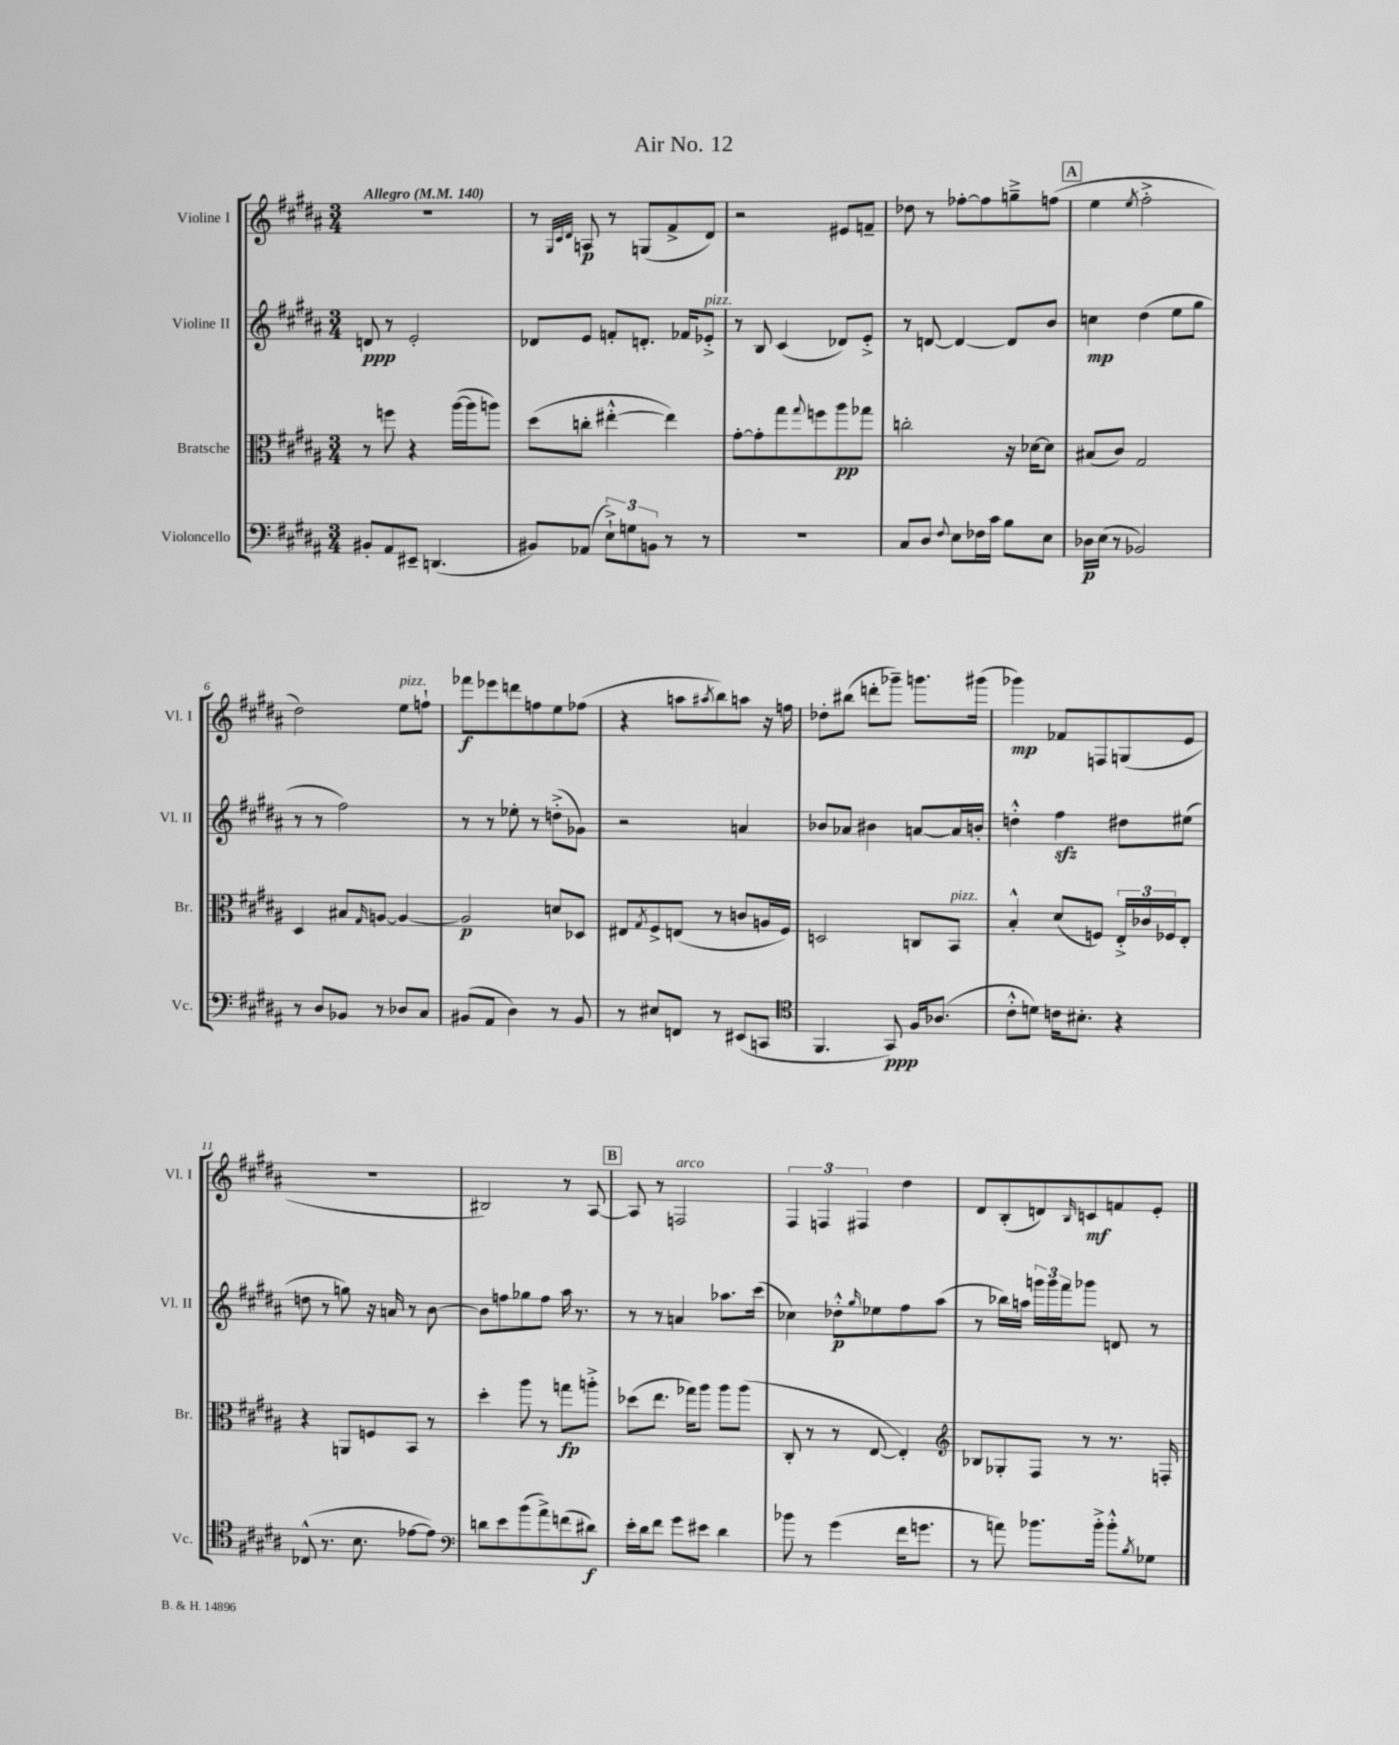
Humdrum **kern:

**kern	**kern	**kern	**kern
*staff4	*staff3	*staff2	*staff1
*clefF4	*clefC3	*clefG2	*clefG2
*k[f#c#g#d#a#]	*k[f#c#g#d#a#]	*k[f#c#g#d#a#]	*k[f#c#g#d#a#]
*M3/4	*M3/4	*M3/4	*M3/4
*MM140	*MM140	*MM140	*MM140
8BB#'	8r	8d	2.r
8AA#	8ff	8r	.
8EE#~	4r	2e'	.
(4.DD	.	.	.
.	([16aa#	.	.
.	16aa#]	.	.
.	8aa)	.	.
=	=	=	=
8BB#)	(8dd#	8d-	8r
.	.	.	32qqG#
.	.	.	32qqc#
.	.	.	32qqd#
(8AA-	8cc'	8e	8A
12E`^)	[4ee#'^^	8f'	8r
12G	.	.	.
.	.	8.d'	(8G
12BB	.	.	.
8r	4ee#])	.	8f#^
.	.	16f-	.
8r	.	8e-'^	8d#)
=	=	=	=
2.r	[8g#'	8r	2r
.	8g#']	8B	.
.	8gg#	(4c#	.
.	8qqgg#	.	.
.	8ff	.	.
.	8aa#	8d-)	8e#
.	8gg-	8e'^	8f~
=	=	=	=
8C#	2cc'	8r	8dd-
8D#	.	[8d	8r
8qqF#	.	.	.
8E	.	4d_	[8ff-'
16F-	.	.	8ff-]
16c#	.	.	.
8B	16r	8d]	8gg~^
.	[16d-	.	.
8E	8d-]	8b	(8ff
=	=	=	=
16D-	(8B#	4cc	4ee
(16E	.	.	.
8r	8c#)	.	.
.	.	.	8qee
2BB-)	2G#	(4dd#	2ff#'^
.	.	8ee	.
.	.	8gg#	.
=	=	=	=
8r	4D#	8r	2dd#)
8D#	.	8r	.
8BB-	8B#	2ff#)	.
.	16qqG#	.	.
8r	[8A	.	.
8D-	4A_	.	8ee
8C#	.	.	8ff`
=	=	=	=
(8BB#	2A]	8r	8fff-
8AA#	.	8r	8eee-
4D#)	.	8ee-'	8ddd
.	.	8r	8ff
8r	8d	(8dd'^	8ee
8BB#	8D-	8g-)	(8ff-
=	=	=	=
8r	8E#	2r	4r
.	8qG#	.	.
8E#	8F#^	.	.
8FF	(8E	.	8aa
.	.	.	8qaa#
8r	8r	.	8bb)
(8EE#	8c	4a	8aa
8CC	16A	.	16r
.	16F#)	.	16ff
=	=	=	=
*clefC4	*	*	*
4.FF#	2D	8b-	8dd-'
.	.	8a-	(8bb#
.	.	4b#	8ddd'
8GG#)	.	.	8ggg-~)
16F#	8C	[8a	8.ggg
(8.A-	.	.	.
.	8BB	16a]	.
.	.	16b'	(16ggg#
=	=	=	=
8c#'^^	4B'^^	4dd'^^	4ggg-)
8d)	.	.	.
16c	(8d#	4ff#	8f-
8.B#'	.	.	.
.	8F)	.	8F
4r	24E'^	8dd#	(8G
.	24c-	.	.
.	24F-	.	.
.	8E'	(8ee#	8e
=	=	=	=
(8C-^^	4r	8dd	2.r
8.r	.	8r	.
.	8AA	8gg)	.
8.B	.	.	.
.	8F	16r	.
.	.	16a	.
[8e-	8BB	8r	.
8e-])	8r	[8b	.
=	=	=	=
*clefF4	*	*	*
8d	4dd#'	8b]	2B#)
8e	.	8ff	.
(8b	8aa#	8gg-	.
8a#^)	8r	8ff	.
(8f	8gg	16aa#	8r
.	.	8.r	.
8d#)	8aa'^	.	[8A#
=	=	=	=
16e'	(8dd-	8r	8A#]
16d#	.	.	.
8f#	8.ee	8r	8r
8g#	.	4a	2F
.	16gg-)	.	.
8e#	8aa#	.	.
4d#	8aa#	8.aa-	.
.	(8aa#	.	.
.	.	(16ccc#	.
=	=	=	=
8b-	8C#'	4cc-)	6F#
8r	8r	.	.
.	.	.	6F
(4g#	8r	8dd-'^^	.
.	.	.	6F#
.	.	16qqgg#	.
.	[8E	8ee-	.
16f#	4E'])	8ff#	4dd#
8.g	.	.	.
.	.	(8aa#	.
=	=	=	=
*	*clefG2	*	*
8r	8B-	8r	8d#
8a)	8G-'	16bb-)	(8B'
.	.	16aa	.
8.b-	8F#	24ggg	8d)
.	.	24ggg	.
.	.	24fff#	.
.	.	.	16qqB
.	8r	8ggg-	8c
16b-'^	.	.	.
8b-'^^	8.r	8d	8f
8qB	.	.	.
8G-	.	8r	8e'
.	16F'	.	.
==	==	==	==
*-	*-	*-	*-
